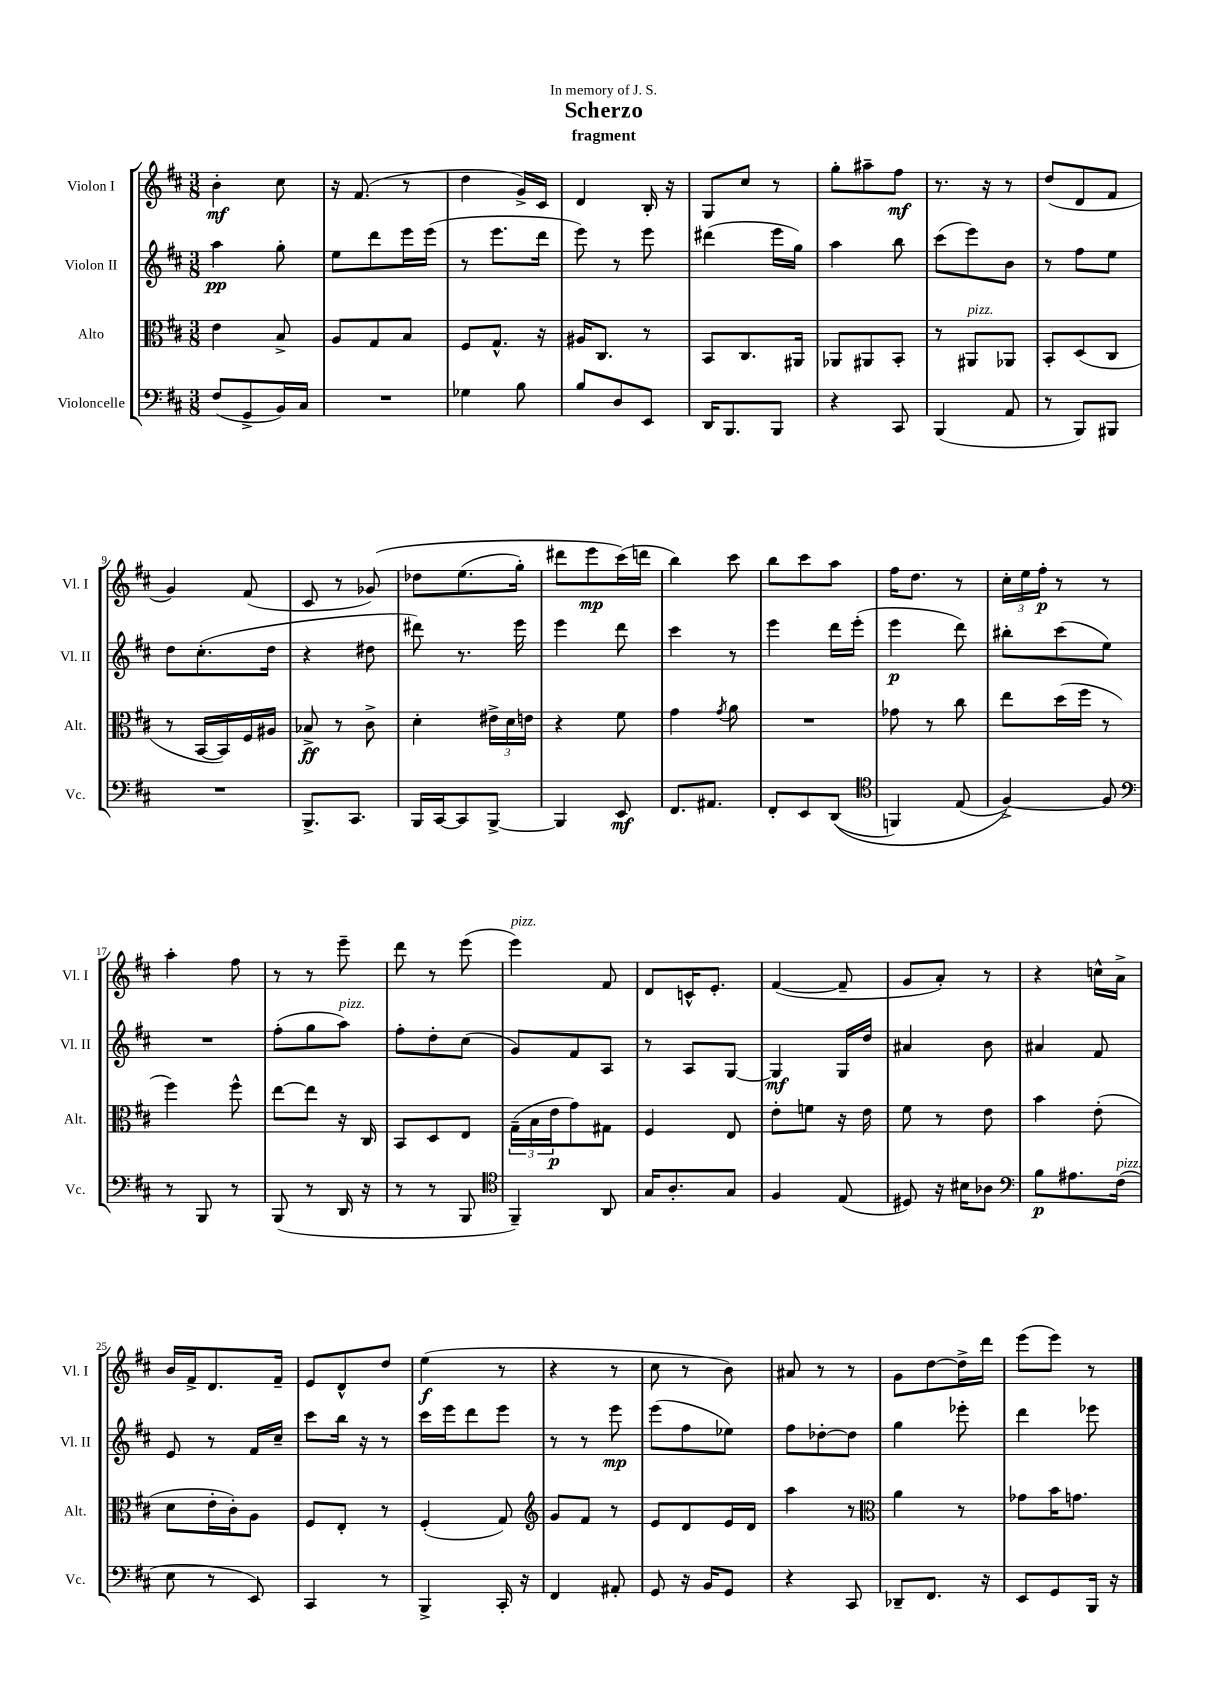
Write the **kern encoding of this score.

**kern	**dynam	**kern	**dynam	**kern	**dynam	**kern	**dynam
*part4	*part4	*part3	*part3	*part2	*part2	*part1	*part1
*staff4	*staff4	*staff3	*staff3	*staff2	*staff2	*staff1	*staff1
*I"Violoncelle	*	*I"Alto	*	*I"Violon II	*	*I"Violon I	*
*I'Vc.	*	*I'Alt.	*	*I'Vl. II	*	*I'Vl. I	*
*clefF4	*	*clefC3	*	*clefG2	*	*clefG2	*
*k[f#c#]	*	*k[f#c#]	*	*k[f#c#]	*	*k[f#c#]	*
*M3/8	*	*M3/8	*	*M3/8	*	*M3/8	*
=1	=1	=1	=1	=1	=1	=1	=1
(8F#/L	.	4e\	.	4aa\	pp	4b'\	mf
8GG^/	.	.	.	.	.	.	.
16BB/L)	.	8B^/	.	8gg'\	.	8cc#\	.
16C#/JJ	.	.	.	.	.	.	.
=2	=2	=2	=2	=2	=2	=2	=2
4.r	.	8A/L	.	8ee\L	.	16r	.
.	.	.	.	.	.	(8.f#/	.
.	.	8G/	.	8ddd\	.	.	.
.	.	8B/J	.	16eee\L	.	8r	.
.	.	.	.	(16eee\JJ	.	.	.
=3	=3	=3	=3	=3	=3	=3	=3
4G-X\	.	8F#/L	.	8r	.	4dd\	.
.	.	8.G^^/J	.	8.eee\L	.	.	.
8B\	.	.	.	.	.	16g^/LL)	.
.	.	16r	.	16ddd\Jk	.	16c#/JJ	.
=4	=4	=4	=4	=4	=4	=4	=4
8B/L	.	16A#X/KL	.	8eee\)	.	4d/	.
.	.	8.C#/J	.	.	.	.	.
8D/	.	.	.	8r	.	.	.
8EE/J	.	8r	.	8eee\	.	16B'/	.
.	.	.	.	.	.	16r	.
=5	=5	=5	=5	=5	=5	=5	=5
16DD/KL	.	8BB/L	.	(4ddd#X\	.	8G/L	.
8.BBB/	.	.	.	.	.	.	.
.	.	8.C#/	.	.	.	8cc#/J	.
8BBB/J	.	.	.	16eee\LL	.	8r	.
.	.	16AA#X/Jk	.	16gg\JJ)	.	.	.
=6	=6	=6	=6	=6	=6	=6	=6
4r	.	8AA-X/L	.	4aa\	.	8gg'\L	.
.	.	8AA#X/	.	.	.	8aa#X~\	.
8CC#/	.	8BB'/J	.	8bb\	.	8ff#\J	mf
=7	=7	=7	=7	=7	=7	=7	=7
(4BBB/	.	8r	.	(8ccc#\L	.	8.r	.
!	!	!LO:TX:a:i:t=pizz.	!	!	!	!	!
.	.	8AA#X/L	.	8eee\)	.	.	.
.	.	.	.	.	.	16r	.
8AA/	.	8AA-X/J	.	8b\J	.	8r	.
=8	=8	=8	=8	=8	=8	=8	=8
8r	.	8BB'/L	.	8r	.	(8dd/L	.
8BBB/L)	.	(8D/	.	8ff#\L	.	8d/	.
8BBB#X/J	.	8C#/J	.	8ee\J	.	8f#/J	.
!!LO:LB:g=z
=9	=9	=9	=9	=9	=9	=9	=9
4.r	.	8r	.	8dd\L	.	4g/)	.
.	.	[16BB/LL	.	(8.cc#'\	.	.	.
.	.	16BB/])	.	.	.	.	.
.	.	16F#/	.	.	.	(8f#/	.
.	.	16A#X/JJ	.	16dd\Jk	.	.	.
=10	=10	=10	=10	=10	=10	=10	=10
8.BBB^/L	.	8B-X^/	ff	4r	.	8c#/	.
.	.	8r	.	.	.	8r	.
8.CC#/J	.	.	.	.	.	.	.
.	.	8c#^\	.	8dd#X\	.	(8g-X/)	.
=11	=11	=11	=11	=11	=11	=11	=11
16BBB/LL	.	4d'\	.	8ddd#X\)	.	8dd-X\L	.
[16CC#/J	.	.	.	.	.	.	.
8CC#/]	.	.	.	8.r	.	(8.ee\	.
[8BBB^/J	.	24e#X^\LL	.	.	.	.	.
.	.	24d\	.	.	.	.	.
.	.	.	.	16eee\	.	16gg'\Jk)	.
.	.	24en\JJ	.	.	.	.	.
=12	=12	=12	=12	=12	=12	=12	=12
4BBB/]	.	4r	.	4eee\	.	8ddd#X\L	.
.	.	.	.	.	.	8eee\	mp
8EE/	mf	8f#\	.	8ddd\	.	(16ccc#\L)	.
.	.	.	.	.	.	16dddn\JJ	.
=13	=13	=13	=13	=13	=13	=13	=13
8.FF#/L	.	4g\	.	4ccc#\	.	4bb\)	.
8.AA#X/J	.	.	.	.	.	.	.
.	.	8qg/	.	.	.	.	.
.	.	8a\	.	8r	.	8ccc#\	.
=14	=14	=14	=14	=14	=14	=14	=14
8FF#'/L	.	4.r	.	4eee\	.	8bb\L	.
8EE/	.	.	.	.	.	8ccc#\	.
((8DD/J	.	.	.	16ddd\LL	.	8aa\J	.
.	.	.	.	(16eee'\JJ	.	.	.
=15	=15	=15	=15	=15	=15	=15	=15
*clefC4	*	*	*	*	*	*	*
4FFn/)	.	8g-X\	.	4eee\	p	16ff#\KL	.
.	.	.	.	.	.	8.dd\J	.
.	.	8r	.	.	.	.	.
(8E/	.	8cc#\	.	8ddd\)	.	8r	.
=16	=16	=16	=16	=16	=16	=16	=16
[4F#^/))	.	8ee\L	.	8bb#X'\L	.	24cc#'\LL	.
.	.	.	.	.	.	24ee\	.
.	.	.	.	.	.	24ff#'\JJ	p
.	.	(16dd\L	.	(8ccc#\	.	8r	.
.	.	16ff#\JJ	.	.	.	.	.
8F#/]	.	8r	.	8ee\J)	.	8r	.
!!LO:LB:g=z
=17	=17	=17	=17	=17	=17	=17	=17
*clefF4	*	*	*	*	*	*	*
8r	.	4ff#\)	.	4.r	.	4aa'\	.
8BBB/	.	.	.	.	.	.	.
8r	.	8ff#^^\	.	.	.	8ff#\	.
=18	=18	=18	=18	=18	=18	=18	=18
(8BBB/	.	[8ee\L	.	(8ff#'\L	.	8r	.
8r	.	8ee\J]	.	8gg\	.	8r	.
!	!	!	!	!LO:TX:a:i:t=pizz.	!	!	!
16DD/	.	16r	.	8aa\J)	.	8eee~\	.
16r	.	16C#/	.	.	.	.	.
=19	=19	=19	=19	=19	=19	=19	=19
8r	.	8BB/L	.	8ff#'\L	.	8ddd\	.
8r	.	8D/	.	8dd'\	.	8r	.
8BBB/	.	8E/J	.	(8cc#\J	.	(8eee\	.
=20	=20	=20	=20	=20	=20	=20	=20
*clefC4	*	*	*	*	*	*	*
!	!	!	!	!	!	!LO:TX:a:i:t=pizz.	!
4FF#~/)	.	(24G~\LL	.	8g/L)	.	4eee\)	.
.	.	24B\	.	.	.	.	.
.	.	24e\J	p	.	.	.	.
.	.	8g\)	.	8f#/	.	.	.
8AA/	.	8G#X\J	.	8A/J	.	8f#/	.
=21	=21	=21	=21	=21	=21	=21	=21
16G/KL	.	4F#/	.	8r	.	8d/L	.
8.A'/	.	.	.	.	.	.	.
.	.	.	.	8A/L	.	16cn^^/K	.
.	.	.	.	.	.	8.e'/J	.
8G/J	.	8E/	.	[8G/J	.	.	.
=22	=22	=22	=22	=22	=22	=22	=22
4F#/	.	8e'\L	.	4G/]	mf	([4f#/	.
.	.	8fn\J	.	.	.	.	.
(8E/	.	16r	.	16G/LL	.	8f#~/]	.
.	.	16e\	.	16dd/JJ	.	.	.
=23	=23	=23	=23	=23	=23	=23	=23
8D#X/)	.	8f#\	.	4a#X/	.	8g/L	.
16r	.	8r	.	.	.	8a'/J)	.
16B#X\KL	.	.	.	.	.	.	.
8A-X\J	.	8e\	.	8b\	.	8r	.
=24	=24	=24	=24	=24	=24	=24	=24
*clefF4	*	*	*	*	*	*	*
8B\L	p	4b\	.	4a#X/	.	4r	.
8.A#X\	.	.	.	.	.	.	.
.	.	(8e'\	.	8f#/	.	16ccn^^\LL	.
!LO:TX:a:i:t=pizz.	!	!	!	!	!	!	!
(16F#\Jk	.	.	.	.	.	16a^\JJ	.
!!LO:LB:g=z
=25	=25	=25	=25	=25	=25	=25	=25
8E\	.	8d\L	.	8e/	.	16b/LL	.
.	.	.	.	.	.	16f#^/J	.
8r	.	16e'\L	.	8r	.	8.d/	.
.	.	16c#'\J)	.	.	.	.	.
8EE/)	.	8A\J	.	16f#/LL	.	.	.
.	.	.	.	16cc#~/JJ	.	16f#~/Jk	.
=26	=26	=26	=26	=26	=26	=26	=26
4CC#/	.	8F#/L	.	8ccc#\L	.	8e/L	.
.	.	8E'/J	.	16bb\Jk	.	8d^^/	.
.	.	.	.	16r	.	.	.
8r	.	8r	.	8r	.	8dd/J	.
=27	=27	=27	=27	=27	=27	=27	=27
4BBB^/	.	(4F#'/	.	16ccc#\LL	.	(4ee\	f
.	.	.	.	16eee\J	.	.	.
.	.	.	.	8ddd\	.	.	.
16CC#'/	.	8G/)	.	8eee\J	.	8r	.
16r	.	.	.	.	.	.	.
=28	=28	=28	=28	=28	=28	=28	=28
*	*	*clefG2	*	*	*	*	*
4FF#/	.	8g/L	.	8r	.	4r	.
.	.	8f#/J	.	8r	.	.	.
8AA#X'/	.	8r	.	8eee\	mp	8r	.
=29	=29	=29	=29	=29	=29	=29	=29
8GG/	.	8e/L	.	(8eee\L	.	8cc#\	.
16r	.	8d/	.	8ff#\	.	8r	.
16BB/KL	.	.	.	.	.	.	.
8GG/J	.	16e/L	.	8ee-X\J)	.	8b\)	.
.	.	16d/JJ	.	.	.	.	.
=30	=30	=30	=30	=30	=30	=30	=30
4r	.	4aa\	.	8ff#\L	.	8a#X/	.
.	.	.	.	[8dd-X'\	.	8r	.
8CC#/	.	8r	.	8dd-\J]	.	8r	.
=31	=31	=31	=31	=31	=31	=31	=31
*	*	*clefC3	*	*	*	*	*
8DD-X~/L	.	4a\	.	4gg\	.	8g\L	.
8.FF#/J	.	.	.	.	.	[8dd\	.
.	.	8r	.	8eee-X'\	.	16dd^\L]	.
16r	.	.	.	.	.	16ddd\JJ	.
=32	=32	=32	=32	=32	=32	=32	=32
8EE/L	.	8g-X\L	.	4ddd\	.	(8eee\L	.
8GG/	.	16b\K	.	.	.	8eee\J)	.
.	.	8.gn\J	.	.	.	.	.
16BBB/Jk	.	.	.	8eee-X\	.	8r	.
16r	.	.	.	.	.	.	.
==	==	==	==	==	==	==	==
*-	*-	*-	*-	*-	*-	*-	*-
